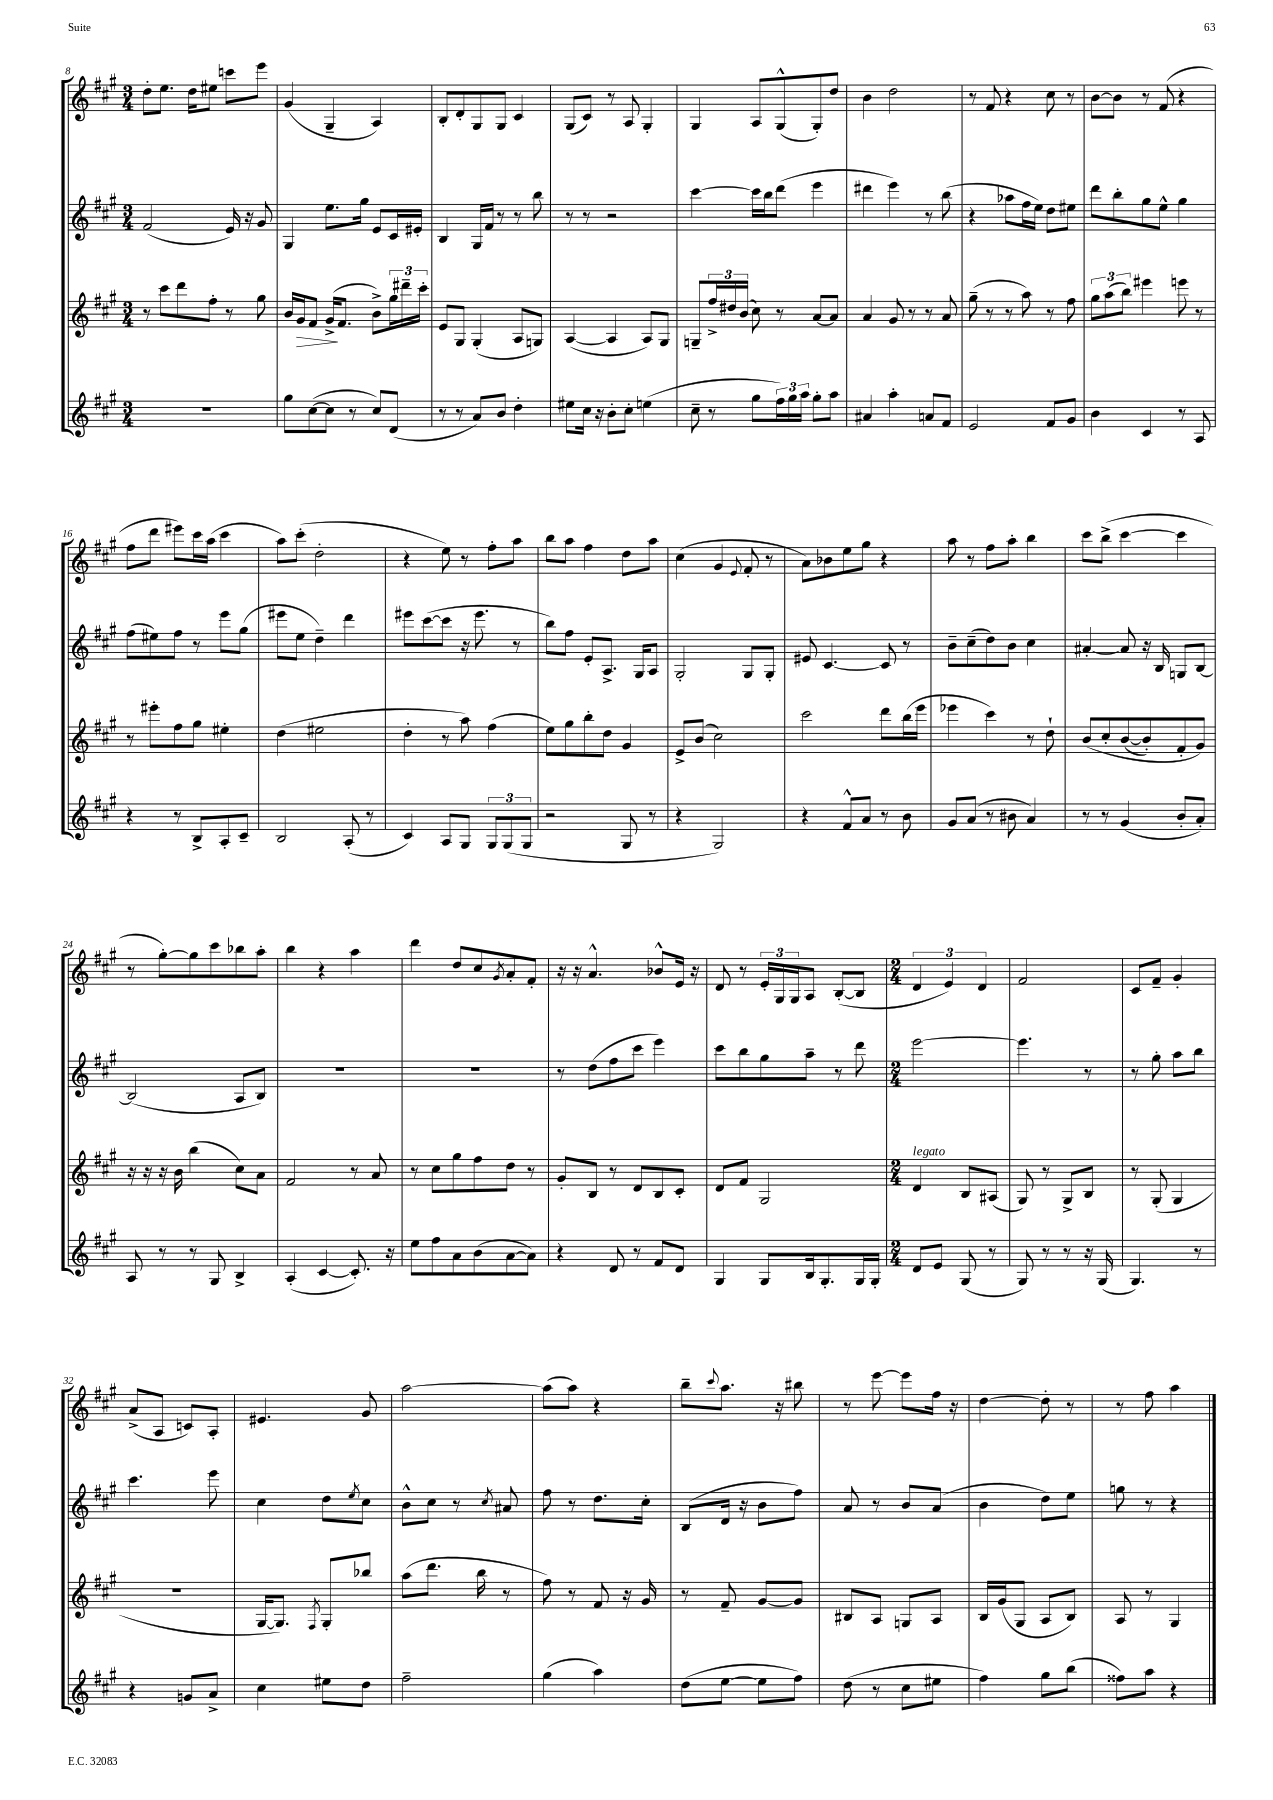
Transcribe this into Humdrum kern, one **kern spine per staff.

**kern	**kern	**kern	**kern
*staff4	*staff3	*staff2	*staff1
*clefG2	*clefG2	*clefG2	*clefG2
*k[f#c#g#]	*k[f#c#g#]	*k[f#c#g#]	*k[f#c#g#]
*M3/4	*M3/4	*M3/4	*M3/4
2.r	8r	(2f#	8dd'
.	8ccc#	.	8.ee
.	8ddd	.	.
.	.	.	16dd
.	8ff#'	.	8ee#
.	8r	16e)	8ccc
.	.	16r	.
.	8gg#	8g#	8eee
=	=	=	=
8gg#	16b	4G#	(4g#
.	16g#	.	.
([8cc#	8f#	.	.
8cc#]	(16g#^	8.ee	4G#~
.	8.f#	.	.
8r	.	.	.
.	.	16gg#	.
8cc#)	8b^)	8e	4A)
(8d	24gg#	16c#	.
.	24ddd#~	.	.
.	.	16e#'	.
.	24ccc#'	.	.
=	=	=	=
8r	8e	4B	8B'
8r	8G#	.	8d'
8a)	(4G#'	16G#	8G#
.	.	16f#	.
8b	.	8r	8G#
4dd'	8A	8r	4c#
.	8G)	8bb	.
=	=	=	=
8ee#	([4A	8r	(8G#
16cc#	.	8r	8c#)
16r	.	.	.
8b'	4A]	2r	8r
8cc#'	.	.	8A
(4ee	8A)	.	4G#'
.	8G#	.	.
=	=	=	=
8cc#~	8G~	[4ccc#	4G#
8r	24ff#^	.	.
.	24dd#	.	.
.	(24b	.	.
8gg#	8cc#)	16ccc#]	8A
.	.	16bb	.
24ff#)	8r	(8ddd	(8G#^^
24gg#	.	.	.
24aa	.	.	.
8gg#'	[8a	4eee	8G#')
8aa	8a]	.	8dd
=	=	=	=
4a#	4a	4ddd#	4b
4aa'	8g#	4eee)	2dd
.	8r	.	.
8a	8r	8r	.
8f#	8a	(8bb	.
=	=	=	=
2e	(8gg#~	4r	8r
.	8r	.	8f#
.	8r	8aa-	4r
.	8aa)	16ff#	.
.	.	16ee)	.
8f#	8r	8dd	8cc#
8g#	8ff#	8ee#	8r
=	=	=	=
4b	12gg#	8ddd	[8b
.	(12aa	.	.
.	.	8bb'	8b]
.	12bb)	.	.
4c#	4eee#	8gg#	8r
.	.	8ee^^	(8f#
8r	8eee	4gg#	4r
8A	8r	.	.
=	=	=	=
4r	8r	(8ff#	8ff#
.	8eee#'	8ee#)	8ddd
8r	8ff#	8ff#	8eee#)
8B^	8gg#	8r	16ccc#
.	.	.	(16aa
8A'	4ee#'	8eee	4ccc#
8c#~	.	(8gg#	.
=	=	=	=
2B	(4dd	8eee#	8aa)
.	.	8ee	(8ccc#'
.	2ee#	4dd~)	2dd'
(8A'	.	4ddd	.
8r	.	.	.
=	=	=	=
4c#)	4dd'	8eee#	4r
.	.	([8ccc#	.
8A	8r	8ccc#]	8ee)
8G#	8aa)	16r	8r
.	.	8.eee#	.
12G#	(4ff#	.	8ff#'
(12G#	.	.	.
.	.	8r	8aa
12G#	.	.	.
=	=	=	=
2r	8ee)	8bb)	8bb
.	8gg#	8ff#	8aa
.	8bb'	8e'	4ff#
.	8dd	8.A^	.
8G#	4g#	.	8dd
.	.	16G#	.
8r	.	8A	8aa
=	=	=	=
4r	8e^	2G#'	(4cc#
.	(8b	.	.
2G#)	2cc#)	.	4g#
.	.	.	8qqe
.	.	8G#	8f#'
.	.	8G#'	8r
=	=	=	=
4r	2ccc#	8e#	8a)
.	.	[4.c#	8b-
8f#^^	.	.	8ee
8a	.	.	8gg#
8r	8ddd	8c#]	4r
8b	(16bb	8r	.
.	16eee	.	.
=	=	=	=
8g#	4eee-	8b~	8aa
(8a	.	(8cc#~	8r
8r	4ccc#)	8dd)	8ff#
8b#	.	8b	8aa'
4a)	8r	4cc#	4bb
.	8dd`	.	.
=	=	=	=
8r	&(8b	[4a#'	8ccc#
8r	8cc#'	.	(8bb^
(4g#	([8b	8a#]	[4ccc#
.	8b'])	16r	.
.	.	16B	.
8b'	8f#'	8G	4ccc#]
8a')	8g#&)	[8B	.
=	=	=	=
8A	16r	(2B]	8r
.	16r	.	.
8r	16r	.	[8gg#')
.	16b	.	.
8r	(4bb	.	8gg#]
8G#	.	.	8ccc#
4B^	8cc#)	8A	8bb-
.	8a	8B)	8aa'
=	=	=	=
(4A'	2f#	2.r	4bb
[4c#	.	.	4r
8.c#'])	8r	.	4aa
.	8a	.	.
16r	.	.	.
=	=	=	=
8ee	8r	2.r	4ddd
8ff#	8cc#	.	.
8a	8gg#	.	8dd
(8b	8ff#	.	8cc#
.	.	.	8qg#
[8a	8dd	.	8a'
8a])	8r	.	8f#'
=	=	=	=
4r	8g#'	8r	16r
.	.	.	16r
.	8B	(8dd	4.a^^
8d	8r	8ff#	.
8r	8d	8ccc#	.
8f#	8B	4eee)	8b-^^
8d	8c#'	.	16e
.	.	.	16r
=	=	=	=
4G#	8d	8ccc#	8d
.	8f#	8bb	8r
8G#	2G#	8gg#	24e'
.	.	.	24G#
.	.	.	24G#
16B	.	8aa~	8A
8.G#'	.	.	.
.	.	8r	([8B'
16G#	.	8ddd	8B]
16G#'	.	.	.
=	=	=	=
*M2/4	*M2/4	*M2/4	*M2/4
8d	4d	[2eee	6d
8e	.	.	.
.	.	.	6e)
(8G#	8B	.	.
.	.	.	6d
8r	(8A#	.	.
=	=	=	=
8G#)	8G#)	4.eee]	2f#
8r	8r	.	.
8r	8G#^	.	.
16r	8B	8r	.
(16G#	.	.	.
=	=	=	=
4.G#)	8r	8r	8c#
.	(8G#'	8gg#'	8f#~
.	4G#	8aa	4g#'
8r	.	8bb	.
=	=	=	=
4r	2r	4.ccc#	(8a^
.	.	.	8A
8g	.	.	8c)
8a^	.	8eee	8A'
=	=	=	=
4cc#	[16G#	4cc#	4.e#
.	8.G#])	.	.
.	8qF#	.	.
8ee#	8G#'	8dd	.
.	.	8qee	.
8dd	8bb-	8cc#	8g#
=	=	=	=
2ff#~	(8aa	8b^^	[2aa
.	8.ddd	8cc#	.
.	.	8r	.
.	16bb	.	.
.	.	8qcc#	.
.	8r	8a#	.
=	=	=	=
(4gg#	8ff#)	8ff#	(8aa]
.	8r	8r	8aa)
4aa)	8f#	8.dd	4r
.	16r	.	.
.	16g#	16cc#'	.
=	=	=	=
(8dd	8r	(8B	8bb~
.	.	.	8qqccc#
[8ee	8f#~	16d	8.aa
.	.	16r	.
8ee]	[8g#	8b	.
.	.	.	16r
8ff#)	8g#]	8ff#)	8bb#
=	=	=	=
(8dd	8B#	8a	8r
8r	8A	8r	[8eee
8cc#	8G	8b	8eee]
8ee#	8A	(8a	16ff#
.	.	.	16r
=	=	=	=
4ff#)	16B	4b	[4dd
.	(16g#	.	.
.	8G#	.	.
8gg#	8A	8dd)	8dd']
(8bb	8B)	8ee	8r
=	=	=	=
8ff##)	8A	8gg	8r
8aa	8r	8r	8ff#
4r	4G#	4r	4aa
==	==	==	==
*-	*-	*-	*-
